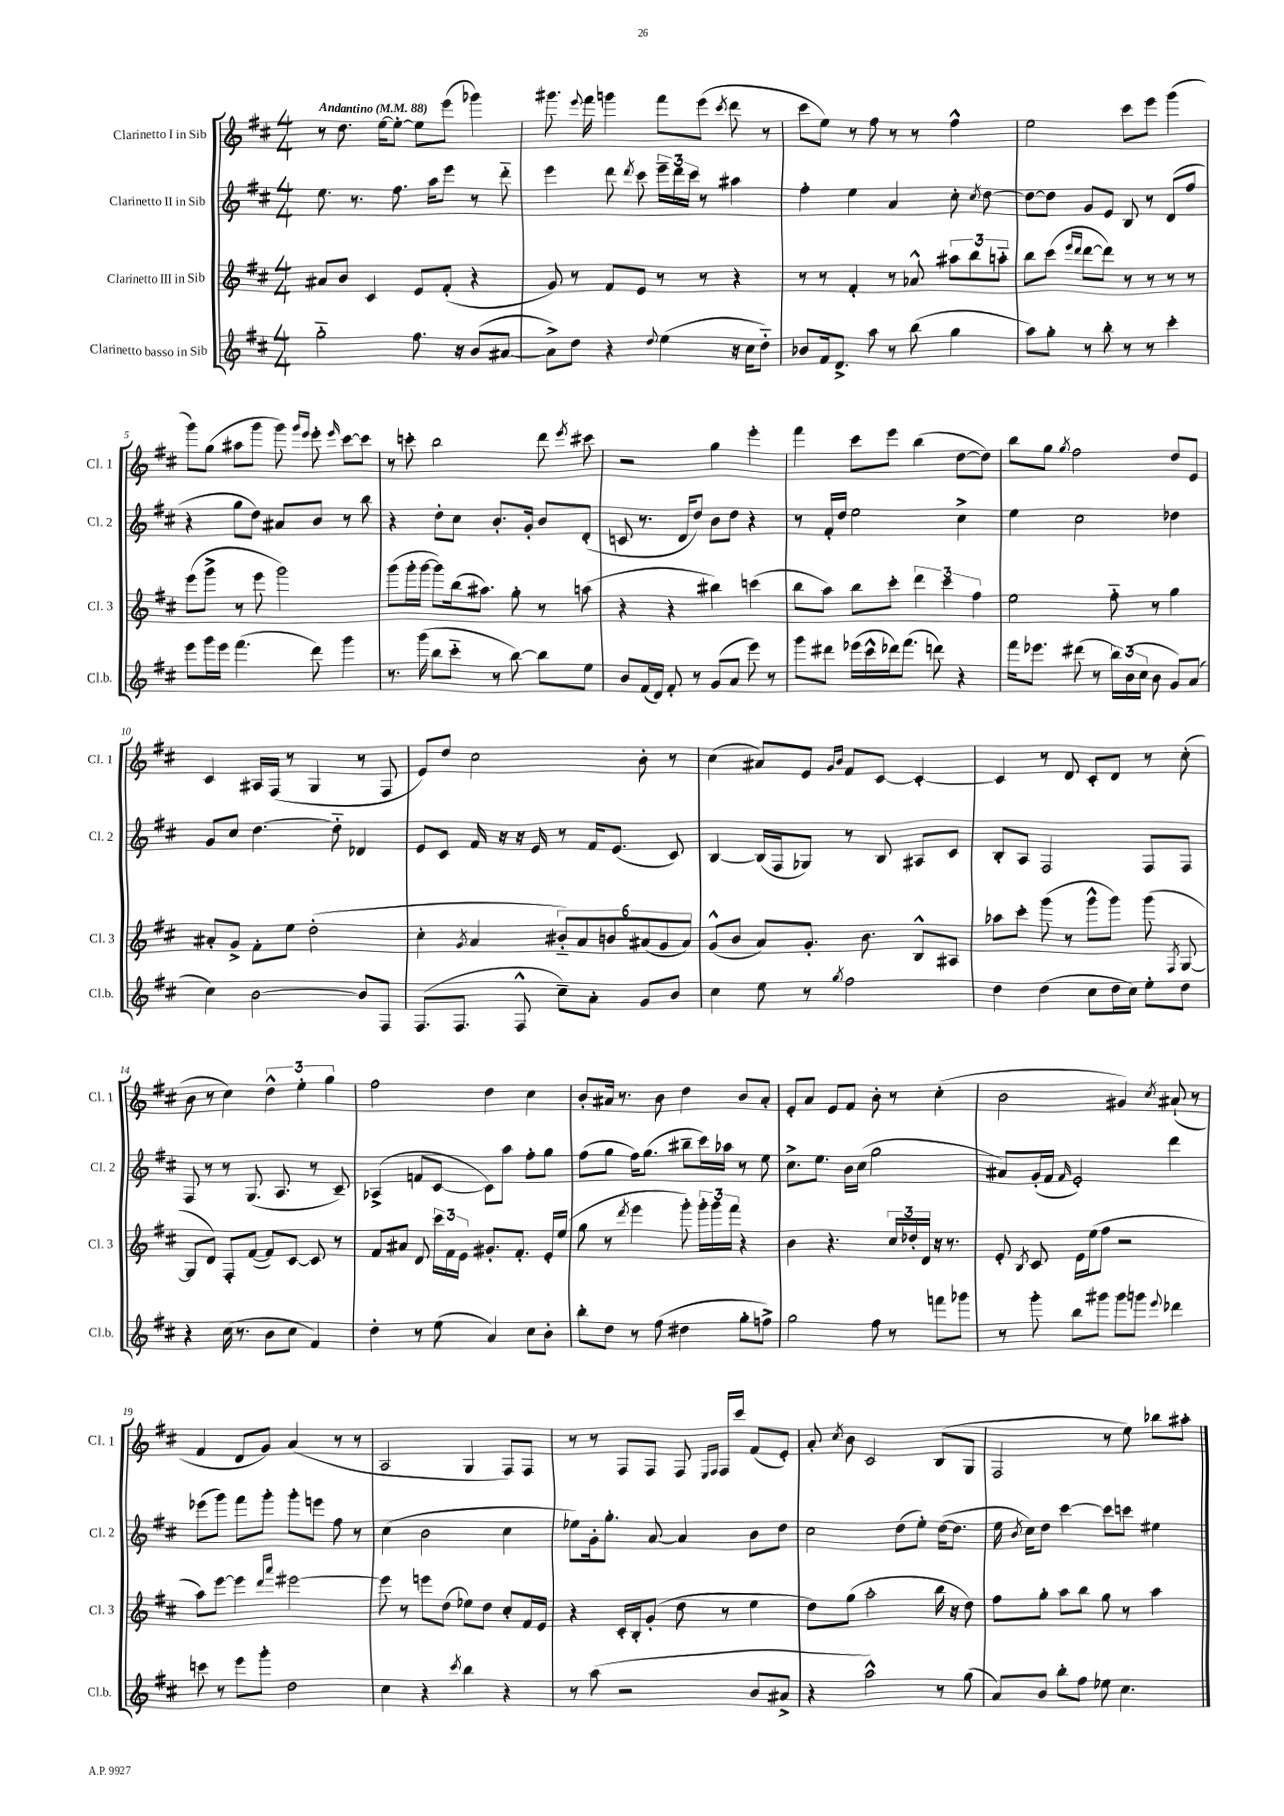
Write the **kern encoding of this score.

**kern	**kern	**kern	**kern
*part4	*part3	*part2	*part1
*staff4	*staff3	*staff2	*staff1
*I"Clarinetto basso in Sib	*I"Clarinetto III in Sib	*I"Clarinetto II in Sib	*I"Clarinetto I in Sib
*I'Cl.b.	*I'Cl. 3	*I'Cl. 2	*I'Cl. 1
*clefG2	*clefG2	*clefG2	*clefG2
*k[f#c#]	*k[f#c#]	*k[f#c#]	*k[f#c#]
*M4/4	*M4/4	*M4/4	*M4/4
*MM88	*MM88	*MM88	*MM88
=1	=1	=1	=1
!	!	!	!LO:TX:a:B:t=Andantino
2gg\	8a#X/L	8.ee\	8r
.	8b/J	.	8.dd\
.	.	8.r	.
.	4c#/	.	.
.	.	.	[16ee\KL
.	.	8.ff#\	8ee'\J_
8.ff#\	8e/L	.	8ee\L]
.	.	16aa\KL	.
.	(8f#'/J	8eee\J	(8eee\J
16r	.	.	.
(8b/L	4r	8r	4ggg-X\)
[8a#X/J	.	8ddd\	.
=2	=2	=2	=2
8a#^\L])	8g/)	4eee\	8.ggg#X\
8dd\J	8r	.	.
.	.	.	8qqeee/
.	.	.	16fff#\
4r	8f#/L	8ddd\	4gggn\
.	.	8qddd/	.
.	8e/J	8ccc#\	.
8qqdd/	.	.	.
(4ee\	8r	24eee~\LL	8fff#\L
.	.	24ddd\	.
.	.	24ccc#\JJ	.
.	8r	8r	(8eee\J
.	.	.	8qccc#/
16r	4r	4aa#X\	8ddd\
16cc#\KL	.	.	.
8dd\J)	.	.	8r
=3	=3	=3	=3
8b-X/L	8r	4ff#'\	8ccc#\L
16f#/k	8r	.	8ee\J)
8.d^/J	.	.	.
.	4f#'/	4ee\	8r
8aa\	.	.	8ff#\
8r	8r	4a/	8r
(8bb\	8a-X^^/	.	8r
4gg\	12aa#X\L	8cc#'\	4ff#^^\
.	12bb\	.	.
.	.	8qcc#/	.
.	.	[8dd\	.
.	12aan\J	.	.
=4	=4	=4	=4
8aa\L)	8bb\L	8dd\L_	2ee\
8gg'\J	(8ccc#\J	8dd\J]	.
.	16qqeee/LL	.	.
.	16qqddd/JJ	.	.
8r	[8ddd\L	8g/L	.
8bb'\	8ddd\J])	8e/J	.
8r	8r	8B/	8ccc#\L
8r	8r	8r	8eee\J
4ccc#'\	8r	(8d/L	(4ggg\
.	8r	8ff#/J	.
!!LO:LB:g=z
=5	=5	=5	=5
8eee\L	(8eee\L	4r	8ggg\L)
16ggg\L	8ggg^\J	.	(8gg\J
16eee\JJ	.	.	.
(4.fff#\	8r	8gg\L	8aa#X\L
.	8eee\	8dd\J)	8ggg\J
.	2ggg\)	8a#X/L	8ggg\)
.	.	.	16qqggg/LL
.	.	.	16qqeee/JJ
8ddd\)	.	8b/J	8eee'\
.	.	.	16qqeee/
4ggg\	.	8r	[8ccc#\L
.	.	8bb\	8ccc#\J]
=6	=6	=6	=6
8.r	(8ggg\L	4r	8r
.	16ggg'\L	.	8cccn'\
(16ggg\	[16ggg\JJ	.	.
8bb\L	8ggg\L])	8dd'\L	2bb\
8ccc#\J	(16bb\k	8cc#\J	.
.	8.aa#X\J)	.	.
8r	.	8.b'/L	.
[8bb\)	8gg'\	.	.
.	.	16g'/Jk	.
8bb\L]	8r	8b/L	8ddd\
.	.	.	8qeee/
8ee\J	(8aan\	(8d'/J	8ccc#X\
=7	=7	=7	=7
8b/L	4r	8cn/	2r
(16f#/L	.	8.r	.
16d/JJ)	.	.	.
8f#'/	4r	.	.
.	.	16d/KL	.
8r	.	8dd/J)	.
(8g/L	4bb#X\)	8b\L	4gg\
8a/J	.	8dd\J	.
8eee\)	(4cccn\	4r	4eee'\
8r	.	.	.
=8	=8	=8	=8
8ggg\L	8bb\L	8r	4fff#\
8ddd#X\J	8aa\J)	16f#'/LL	.
.	.	16dd/JJ	.
(16eee-X\LL	8bb\L	2ee\	8ccc#\L
16ccc#^^\	.	.	.
16ddd-X\J)	8ccc#'\J	.	8eee\J
(8.fff#\J	.	.	.
.	6ddd\	.	(4bb\
8dddn\)	.	.	.
.	6ccc#\	.	.
4r	.	4cc#^\	[8dd\L
.	6ff#\	.	.
.	.	.	8dd\J])
=9	=9	=9	=9
16fff#\KL	2ee\	4ee\	8bb\L
8.eee-X\J	.	.	.
.	.	.	8gg\J
.	.	.	8qgg/
(8ddd#X\	.	2cc#\	2ff#\
8r	.	.	.
24bb\LL)	8ff#\	.	.
(24b\	.	.	.
24cc#\JJ	.	.	.
8b\	8r	.	.
8g/L)	4gg\	4dd-X\	8dd/L
(8a/J	.	.	8e/J
!!LO:LB:g=z
=10	=10	=10	=10
4cc#\)	8a#X'/L	8g/L	4c#/
.	8g^/J	8cc#/J	.
[2b\	8f#'\L	[4.dd\	16A#X/LL
.	.	.	(16F#/JJ
.	8ee\J	.	8r
.	(2dd'\	.	4G/
.	.	8dd\]	.
8b/L]	.	4d-X/	8r
8F#/J	.	.	8F#/
=11	=11	=11	=11
(8.F#/L	4cc#'\	8e/L	8e/L)
.	.	8c#/J	8dd/J
8.F#/J	.	.	.
.	8qg/	.	.
.	4a/	16f#/	2cc#\
.	.	16r	.
8F#^^/	.	16r	.
.	.	16e/	.
8cc#~\L)	12b#X/L)	8r	.
.	12a/	.	.
8a'\J	.	16f#/KL	.
.	12bn/	.	.
.	.	(8.e/J	.
8g/L	(12a#X/	.	8b'\
.	12g/	.	.
8b/J	.	8c#/)	8r
.	12a#/J)	.	.
=12	=12	=12	=12
4cc#\	(8g^^/L	[4B/	(4cc#\
.	8b/J	.	.
8ee\	8a/L)	(16B/LL]	8a#X/L)
.	.	16F#/J	.
8r	8.g'/J	8G-X/J)	8e/J
.	.	.	16qqg/LL
8qgg/	.	.	16qqb/JJ
2ff#\	.	8r	8f#/L
.	8.b\	.	.
.	.	8B/	[8c#/J
.	8B^^/L	8A#X/L	4c#'/_
.	8A#X/J	8c#/J	.
=13	=13	=13	=13
4dd\	8aa-X\L	8B'/L	4c#/]
.	8ccc#'\J	8A/J	.
(4dd\	(8ggg\	2F#/	8r
.	8r	.	8d/
8cc#\L	8ggg^^\L	.	8c#'/L
16dd\L	8ggg\J)	.	8d/J
16cc#\JJ)	.	.	.
8ee'\L	(8ggg\	8F#/L	8r
.	8qF#/	.	.
8dd\J	[8G/	8F#/J	(8cc#'\
!!LO:LB:g=z
=14	=14	=14	=14
4r	8G/L]	8F#/	8b\
.	8d/J)	8r	8r
(16cc#\	8F#'/L	8r	4cc#\)
8.r	.	.	.
.	([8f#/J	(8.G/	.
8b\L	8f#/L])	.	6dd^^\
.	.	8.A/	.
8cc#\J	[8c#/J	.	.
.	.	.	6ee'\
4f#/)	8c#/]	8r	.
.	.	.	6gg\
.	8r	8c#~/)	.
=15	=15	=15	=15
4dd'\	8f#/L	(4A-X^/	2ff#\
.	8a#X/J	.	.
8r	8d/	8fn/L	.
(8ee\	24ccc#\LL	[8c#/J	.
.	24f#\	.	.
.	24e\JJ	.	.
4a/)	8.g#X'/L	8c#\L])	4dd\
.	.	8aa\J	.
.	8.f#'/J	.	.
8cc#\L	.	8ff#'\L	4cc#\
8b'\J	16e'/LL	8gg\J	.
.	(16ee/JJ	.	.
=16	=16	=16	=16
8bb'\L	8gg\	(8ff#\L	8b'/L
8dd\J	8r	8gg\J	16a#X/Jk
.	.	.	8.r
.	8qddd/	.	.
8r	4eee\	16ff#\KL)	.
.	.	(8.gg\J	.
(8ff#\	.	.	8b\
4dd#X\	8ggg'\)	8bb#X~\L	4dd\
.	24ggg'\LL	16ccc#\L)	.
.	24ggg\	.	.
.	.	16aa-X\JJ	.
.	24fff#\JJ	.	.
8gg'\L	4r	8r	8b/L
8ffn^\J)	.	8ee\	8a#'/J
=17	=17	=17	=17
2gg\	4b\	8.cc#^\L	8e'/L
.	.	.	8a/J
.	.	8.ee\J	.
.	4.r	.	8e/L
.	.	16b\LL	8f#/J
.	.	(16cc#\JJ	.
8ff#\	.	2gg\	8b'\
8r	24cc#/LL	.	8r
.	24dd-X'/	.	.
.	24d/JJ	.	.
8fffn\L	16r	.	(4cc#'\
.	8.r	.	.
8ggg-X\J	.	.	.
=18	=18	=18	=18
8r	8e'/	8a#X/L)	2b\
.	8qB/	.	.
8ggg'\	8c#/	(16g'/L	.
.	.	16f#/JJ	.
.	.	16qqf#/	.
8bb\L	16e\LL	2e'/)	.
.	(16ee\J	.	.
8ggg#X\J	8ff#\J	.	.
8ggg#\L	2r	.	4g#X/)
8gggn\J	.	.	.
8qqeee/	.	.	8qcc#/
4ddd-X\	.	4ddd\	(8a#X`/
.	.	.	8r
!!LO:LB:g=z
=19	=19	=19	=19
8cccn\	8aa\L)	(8eee-X\L	4f#/
8r	[8eee\J	8ggg\J)	.
8eee\L	4eee\]	8fff#\L	8d/L
8ggg'\J	.	8ggg'\J	8g/J)
.	16qqddd/LL	.	.
.	16qqaaa/JJ	.	.
2dd\	[2eee#X\	8ggg'\L	(4a/
.	.	8eeen\J	.
.	.	8ff#\	8r
.	.	8r	8r
=20	=20	=20	=20
4cc#\	8eee#\]	(4cc#\	2A/
.	8r	.	.
4r	8eeen\L	2b\	.
.	(8dd\J	.	.
8qccc#/	.	.	.
4bb\	8ee-X\L)	.	4G/
.	8dd\J	.	.
4r	8cc#'/L	4cc#\	8F#/L)
.	16f#/L	.	8F#/J
.	16e/JJ	.	.
=21	=21	=21	=21
8r	4r	8ee-X\L)	8r
(8aa\	.	16g'\k	8r
.	.	8.gg'\J	.
2r	16c#'/LL	.	8F#/L
.	16B'/J	.	.
.	(8g'/J	[8a/	8F#/J
.	8dd\	4a/]	8F#/
.	.	.	16qqE/LL
.	.	.	16qqF#/JJ
.	8r	.	16F#/LL
.	.	.	16ccc#/JJ
8b/L	4ee\	8b\L	(8f#/L
8a#X^/J	.	8dd\J	8e'/J)
=22	=22	=22	=22
4r	8dd\L)	2cc#\	8a'/
.	.	.	8qcc#/
.	(8gg\J	.	8b\
2aa^^\)	2aa'\	.	2c#/
.	.	(8dd\L	.
.	.	8ee'\J)	.
8r	16bb\	([16dd\KL	(8B/L
.	16r	8.dd\J]	.
(8gg\	8dd\)	.	8G/J
=23	=23	=23	=23
8a/L)	8ff#\L	16ee\	2F#/
.	.	8qb/	.
.	.	16cc#\KL)	.
8b/J	8gg'\J	8dd\J	.
8bb'\L	8aa\L	[4ccc#\	.
8ff#\J	8bb\J	.	.
8ee-X\	8gg\	8ccc#\L]	8r
4.cc#\	8r	8cccn\J	8ee\)
.	4aa\	4ee#X\	8bb-X\L
.	.	.	8aa#X'\J
==	==	==	==
*-	*-	*-	*-
